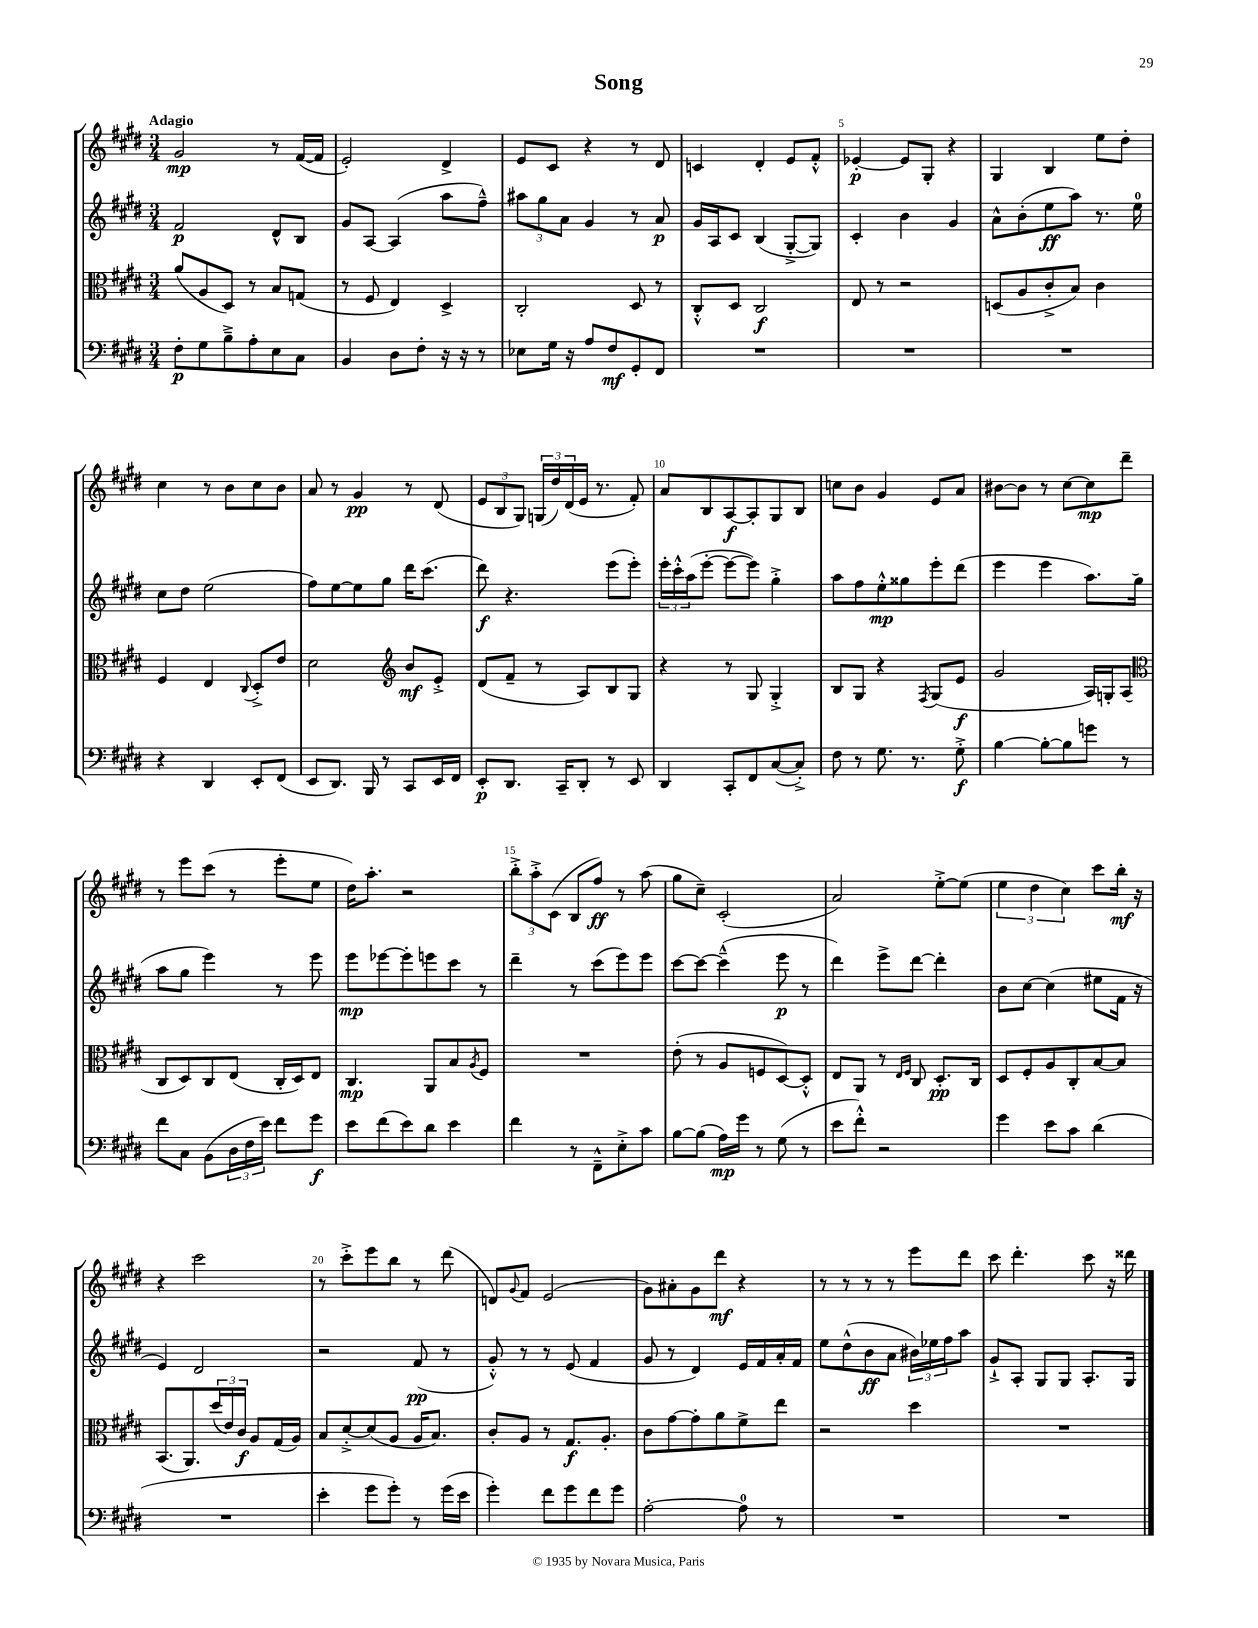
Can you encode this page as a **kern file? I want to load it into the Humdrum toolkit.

**kern	**dynam	**kern	**dynam	**kern	**dynam	**kern	**dynam
*part4	*part4	*part3	*part3	*part2	*part2	*part1	*part1
*staff4	*staff4	*staff3	*staff3	*staff2	*staff2	*staff1	*staff1
*clefF4	*	*clefC3	*	*clefG2	*	*clefG2	*
*k[f#c#g#d#]	*	*k[f#c#g#d#]	*	*k[f#c#g#d#]	*	*k[f#c#g#d#]	*
*M3/4	*	*M3/4	*	*M3/4	*	*M3/4	*
=1	=1	=1	=1	=1	=1	=1	=1
!	!	!	!	!	!	!LO:TX:a:B:t=Adagio	!
8F#'\L	p	(8a/L	.	2f#/	p	2g#/	mp
8G#\	.	8A/	.	.	.	.	.
8B~^\	.	8D#/J)	.	.	.	.	.
8A'\	.	8r	.	.	.	.	.
8E\	.	8B/L	.	8d#^^/L	.	8r	.
8C#\J	.	(8Gn/J	.	8B/J	.	([16f#/LL	.
.	.	.	.	.	.	16f#/JJ]	.
=2	=2	=2	=2	=2	=2	=2	=2
4BB/	.	8r	.	8g#/L	.	2e'/)	.
.	.	8F#/	.	[8A/J	.	.	.
8D#\L	.	4E/)	.	(4A/]	.	.	.
8F#'\J	.	.	.	.	.	.	.
16r	.	4D#^/	.	8aa\L	.	4d#^/	.
16r	.	.	.	.	.	.	.
8r	.	.	.	8ff#~^^\J)	.	.	.
=3	=3	=3	=3	=3	=3	=3	=3
8E-X\L	.	2C#'/	.	12aa#X\L	.	8e/L	.
.	.	.	.	12gg#\	.	.	.
16G#\Jk	.	.	.	.	.	8c#/J	.
.	.	.	.	12a\J	.	.	.
16r	.	.	.	.	.	.	.
8A/L	.	.	.	4g#/	.	4r	.
8F#/	mf	.	.	.	.	.	.
8GG#'/	.	8D#/	.	8r	.	8r	.
8FF#/J	.	8r	.	8a/	p	8d#/	.
=4	=4	=4	=4	=4	=4	=4	=4
2.r	.	8C#'^^/L	.	16g#/LL	.	4cn/	.
.	.	.	.	16A/J	.	.	.
.	.	8D#/J	.	8c#/J	.	.	.
.	.	2C#/	f	(4B/	.	4d#'/	.
.	.	.	.	[8G#'^/L	.	8e/L	.
.	.	.	.	8G#/J])	.	8f#'^^/J	.
=5	=5	=5	=5	=5	=5	=5	=5
2.r	.	8E/	.	4c#'/	.	[4e-X'/	p
.	.	8r	.	.	.	.	.
.	.	2r	.	4b\	.	8e-/L]	.
.	.	.	.	.	.	8G#'/J	.
.	.	.	.	4g#/	.	4r	.
=6	=6	=6	=6	=6	=6	=6	=6
2.r	.	(8Dn/L	.	8a^^\L	.	4G#/	.
.	.	8A/	.	(8b'\	.	.	.
.	.	8c#'^/	.	8ee\	ff	4B/	.
.	.	8B/J)	.	8aa\J)	.	.	.
.	.	4c#\	.	8.r	.	8ee\L	.
.	.	.	.	.	.	8dd#'\J	.
.	.	.	.	16ee\	.	.	.
!!LO:LB:g=z
=7	=7	=7	=7	=7	=7	=7	=7
4r	.	4F#/	.	8cc#\L	.	4cc#\	.
.	.	.	.	8dd#\J	.	.	.
4DD#/	.	4E/	.	(2ee\	.	8r	.
.	.	.	.	.	.	8b\L	.
.	.	8qqC#/	.	.	.	.	.
8EE'/L	.	8D#'^/L	.	.	.	8cc#\	.
(8FF#/J	.	8e/J	.	.	.	8b\J	.
=8	=8	=8	=8	=8	=8	=8	=8
8EE/L	.	2d#\	.	8ff#\L)	.	8a/	.
8.DD#/J)	.	.	.	[8ee\	.	8r	.
.	.	.	.	8ee\]	.	4g#/	pp
16BBB/	.	.	.	.	.	.	.
8r	.	.	.	8gg#\J	.	.	.
*	*	*clefG2	*	*	*	*	*
8CC#/L	.	8b/L	mf	16ddd#\KL	.	8r	.
.	.	.	.	(8.ccc#\J	.	.	.
16EE/L	.	8e'^/J	.	.	.	(8d#/	.
16FF#/JJ	.	.	.	.	.	.	.
=9	=9	=9	=9	=9	=9	=9	=9
8EE'/L	p	(8d#/L	.	8ddd#\)	f	12e/L	.
.	.	.	.	.	.	12B/	.
8.DD#/J	.	8f#~/J	.	4.r	.	.	.
.	.	.	.	.	.	12G#/J)	.
.	.	8r	.	.	.	(24Gn/LL	.
.	.	.	.	.	.	24dd#/)	.
16CC#~/KL	.	.	.	.	.	.	.
.	.	.	.	.	.	(24d#/	.
8DD#'/J	.	8A/L)	.	.	.	16e/JJ	.
.	.	.	.	.	.	8.r	.
8r	.	8B/	.	(8eee\L	.	.	.
8EE/	.	8G#/J	.	8eee'\J)	.	8f#'/)	.
=10	=10	=10	=10	=10	=10	=10	=10
4DD#/	.	4r	.	24eee'\LL	.	8a/L	.
.	.	.	.	24ccc#'^^\	.	.	.
.	.	.	.	(24aa\J	.	.	.
.	.	.	.	[8eee'\J	.	8B/	.
8CC#'/L	.	8r	.	8eee\L_	.	[8A/	f
8FF#/	.	8G#/	.	8eee\J])	.	8A'/]	.
([8C#/	.	4G#'^/	.	4gg#'^\	.	8G#/	.
8C#'^/J])	.	.	.	.	.	8B/J	.
=11	=11	=11	=11	=11	=11	=11	=11
8F#\	.	8B/L	.	8aa\L	.	8ccn\L	.
8r	.	8G#/J	.	8ff#\	.	8b\J	.
8.G#\	.	4r	.	8ee'^^\	mp	4g#/	.
.	.	.	.	8gg##X\	.	.	.
8.r	.	.	.	.	.	.	.
.	.	8qF#/	.	.	.	.	.
.	.	(8G#/L	.	8eee'\	.	8e/L	.
8G#'^\	f	8e/J	f	(8ddd#\J	.	8a/J	.
=12	=12	=12	=12	=12	=12	=12	=12
[4B\	.	2g#/	.	4eee\	.	[8b#X\L	.
.	.	.	.	.	.	8b#\J]	.
8B'\L_	.	.	.	4eee\	.	8r	.
8B\]	.	.	.	.	.	[8cc#\L	.
8gn\J	.	16A/LL)	.	8.aa\L)	.	8cc#\]	mp
.	.	16Gn'/J	.	.	.	.	.
8r	.	(8A/J	.	.	.	8ddd#~\J	.
.	.	.	.	(16gg#\Jk	.	.	.
!!LO:LB:g=z
=13	=13	=13	=13	=13	=13	=13	=13
*	*	*clefC3	*	*	*	*	*
8f#\L	.	8C#/L	.	8aa\L	.	8r	.
8C#\J	.	8D#/)	.	8gg#\J	.	8eee\L	.
(8BB\L	.	8C#/	.	4eee\)	.	(8ccc#\J	.
24D#\L	.	(8E/J	.	.	.	8r	.
24F#\	.	.	.	.	.	.	.
24e\JJ)	.	.	.	.	.	.	.
8f#\L	.	16C#'/LL	.	8r	.	8eee'\L	.
.	.	16D#/J)	.	.	.	.	.
8g#\J	f	8E/J	.	8eee\	.	8ee\J	.
=14	=14	=14	=14	=14	=14	=14	=14
8e\L	.	4.C#/	mp	8eee\L	mp	16dd#\KL)	.
.	.	.	.	.	.	8.aa'\J	.
(8f#\	.	.	.	[8eee-X\	.	.	.
8e\)	.	.	.	8eee-'\]	.	2r	.
8d#\J	.	8AA/L	.	8eeen\	.	.	.
4e\	.	8B/	.	8ccc#\J	.	.	.
.	.	8qA/	.	.	.	.	.
.	.	8F#/J	.	8r	.	.	.
=15	=15	=15	=15	=15	=15	=15	=15
4f#\	.	2.r	.	4ddd#~\	.	12bb'^\L	.
.	.	.	.	.	.	12aa'^\	.
.	.	.	.	.	.	(12c#\J	.
8r	.	.	.	8r	.	8B/L	.
8FF#~^^\L	.	.	.	(8ccc#\L	.	8ff#/J)	ff
8E'^\	.	.	.	8eee\)	.	8r	.
8c#\J	.	.	.	8eee\J	.	(8aa\	.
=16	=16	=16	=16	=16	=16	=16	=16
[8B\L	.	(8e'\	.	[8ccc#\L	.	8gg#\L	.
(8B\J]	.	8r	.	8ccc#\J_	.	8cc#~\J)	.
16A\LL)	mp	8A/L	.	(4ccc#~^^\]	.	(2c#'/	.
16g#\JJ	.	.	.	.	.	.	.
8r	.	8Fn/	.	.	.	.	.
(8G#\	.	[8D#/)	.	8eee\	p	.	.
8r	.	8D#'^^/J]	.	8r	.	.	.
=17	=17	=17	=17	=17	=17	=17	=17
8e\L	.	8E/L	.	4ddd#\)	.	2a/)	.
8f#'^^\J)	.	8AA/J	.	.	.	.	.
2r	.	8r	.	8eee^\L	.	.	.
.	.	16qqE/LL	.	.	.	.	.
.	.	16qqF#/JJ	.	.	.	.	.
.	.	8C#/	.	[8ddd#\J	.	.	.
.	.	8.D#'/L	pp	4ddd#'\]	.	[8ee'^\L	.
.	.	.	.	.	.	(8ee\J]	.
.	.	16C#/Jk	.	.	.	.	.
=18	=18	=18	=18	=18	=18	=18	=18
4g#\	.	8D#/L	.	8b\L	.	6ee\	.
.	.	8F#'/	.	[8cc#\J	.	.	.
.	.	.	.	.	.	6dd#\	.
8e\L	.	8A/	.	(4cc#\]	.	.	.
.	.	.	.	.	.	6cc#\)	.
8c#\J	.	8C#'/	.	.	.	.	.
(4d#\	.	[8B/	.	8ee#X\L	.	8ccc#\L	.
.	.	8B/J]	.	16f#\Jk	.	16bb'\Jk	mf
.	.	.	.	16r	.	16r	.
!!LO:LB:g=z
=19	=19	=19	=19	=19	=19	=19	=19
2.r	.	(8.BB/L	.	4e/)	.	4r	.
.	.	8.AA/)	.	.	.	.	.
.	.	.	.	2d#/	.	2ccc#\	.
.	.	(24dd#/L	.	.	.	.	.
.	.	24e/)	.	.	.	.	.
.	.	24c#/JJ	f	.	.	.	.
.	.	8A/L	.	.	.	.	.
.	.	(16G#/L	.	.	.	.	.
.	.	16A/JJ)	.	.	.	.	.
=20	=20	=20	=20	=20	=20	=20	=20
4e'\	.	8B/L	.	2r	.	8r	.
.	.	[8d#'^/	.	.	.	8ccc#'^\L	.
8g#\L	.	(8d#/]	.	.	.	8eee\	.
8g#'\J)	.	8A/J	.	.	.	8bb\J	.
8r	.	16A/KL	.	(8f#/	pp	8r	.
.	.	8.B/J)	.	.	.	.	.
(16g#\LL	.	.	.	8r	.	(8ddd#\	.
16e\JJ	.	.	.	.	.	.	.
=21	=21	=21	=21	=21	=21	=21	=21
4g#'\)	.	8c#'/L	.	8g#'^^/)	.	8dn/L)	.
.	.	.	.	.	.	8qqg#/	.
.	.	8A/J	.	8r	.	8f#/J	.
8f#\L	.	8r	.	8r	.	(2e/	.
8g#\	.	8.G#/L	f	(8e/	.	.	.
8f#\	.	.	.	4f#/	.	.	.
.	.	8.A'/J	.	.	.	.	.
8g#\J	.	.	.	.	.	.	.
=22	=22	=22	=22	=22	=22	=22	=22
[2A'\	.	8c#\L	.	8g#/	.	8g#\L)	.
.	.	[8g#\	.	8r	.	8a#X'\	.
.	.	8g#'\]	.	4d#/)	.	8g#\	.
.	.	8a\	.	.	.	8ddd#\J	mf
8A\]	.	8f#^\	.	16e/LL	.	4r	.
.	.	.	.	16f#/	.	.	.
8r	.	8ee\J	.	16a'/	.	.	.
.	.	.	.	16f#/JJ	.	.	.
=23	=23	=23	=23	=23	=23	=23	=23
2.r	.	2r	.	8ee\L	.	8r	.
.	.	.	.	(8dd#^^\	.	8r	.
.	.	.	.	8b\	ff	8r	.
.	.	.	.	8a\J	.	8r	.
.	.	4dd#\	.	24b#X\LL)	.	8eee\L	.
.	.	.	.	24ee-X\	.	.	.
.	.	.	.	24ff#\J	.	.	.
.	.	.	.	8aa\J	.	8ddd#\J	.
=24	=24	=24	=24	=24	=24	=24	=24
2.r	.	2.r	.	8g#`^/L	.	8ccc#\	.
.	.	.	.	8A'/J	.	4.ddd#'\	.
.	.	.	.	8G#/L	.	.	.
.	.	.	.	8G#/J	.	.	.
.	.	.	.	8.A'/L	.	8ccc#\	.
.	.	.	.	.	.	16r	.
.	.	.	.	16G#/Jk	.	16ddd##X\	.
==	==	==	==	==	==	==	==
*-	*-	*-	*-	*-	*-	*-	*-
